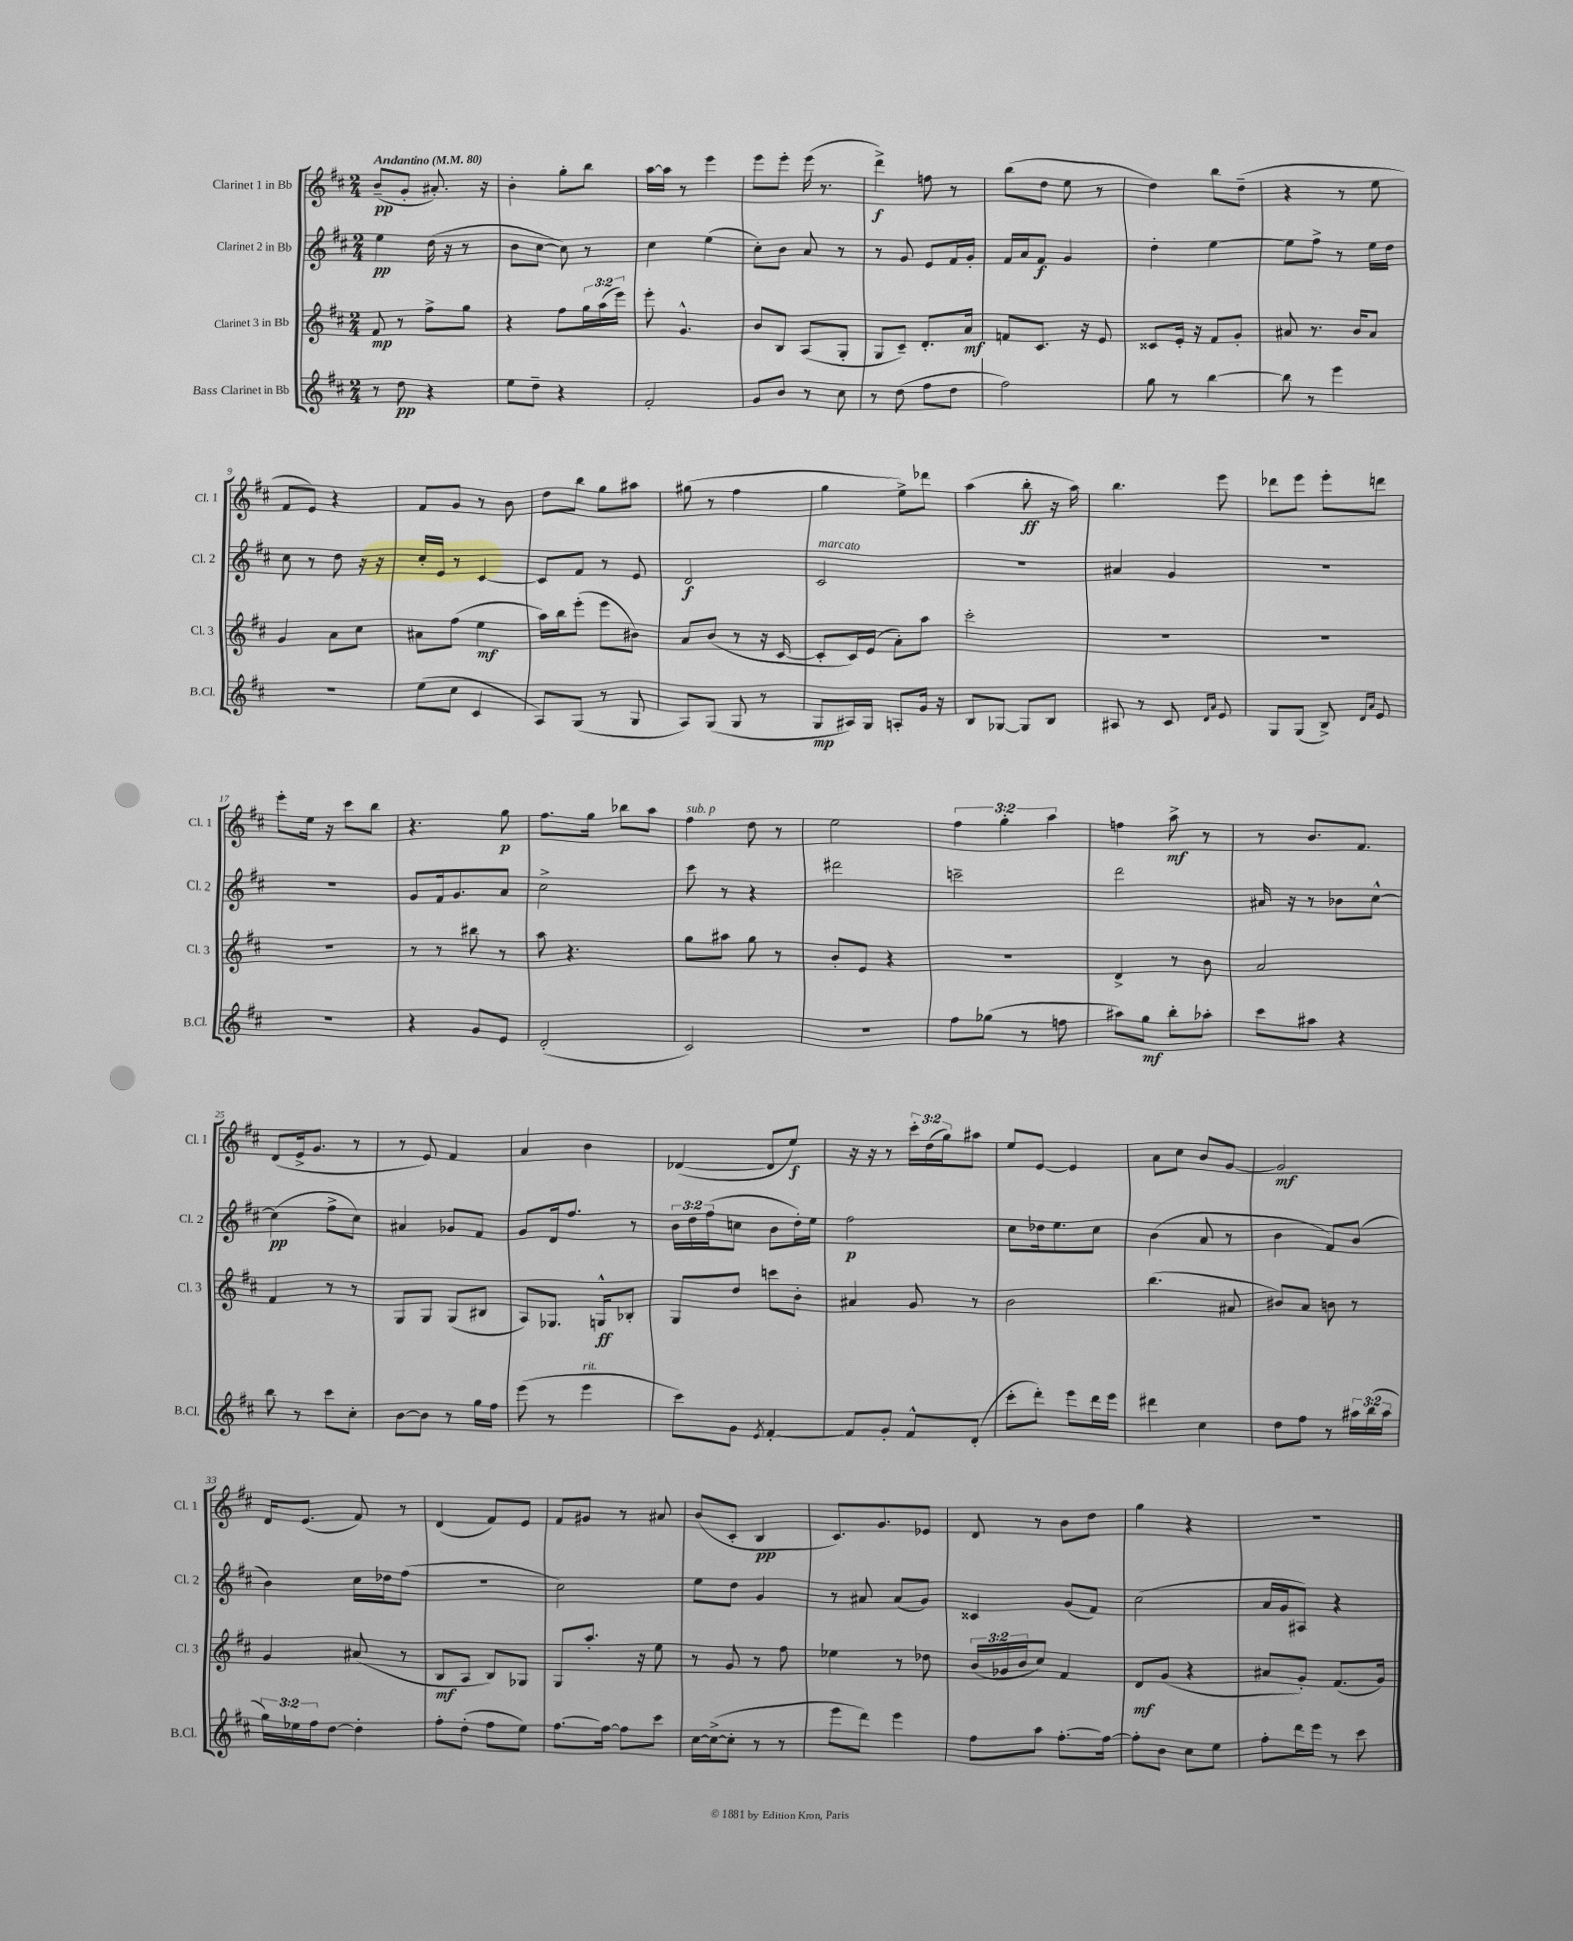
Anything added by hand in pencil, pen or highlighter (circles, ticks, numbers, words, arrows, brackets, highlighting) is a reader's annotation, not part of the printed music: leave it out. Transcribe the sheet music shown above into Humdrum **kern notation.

**kern	**kern	**kern	**kern
*staff4	*staff3	*staff2	*staff1
*clefG2	*clefG2	*clefG2	*clefG2
*k[f#c#]	*k[f#c#]	*k[f#c#]	*k[f#c#]
*M2/4	*M2/4	*M2/4	*M2/4
*MM80	*MM80	*MM80	*MM80
8r	8f#/	4ee\	(8b~/L
8dd\	8r	.	8g'/J
4r	8ff#^\L	(16dd\	8.a#'/)
.	.	16r	.
.	8gg\J	8r	.
.	.	.	16r
=	=	=	=
8ee\L	4r	8b\L	4b'\
8dd~\J	.	[8cc#\J	.
4r	8ff#\L	8cc#\])	8gg'\L
.	24gg\L	8r	8bb\J
.	(24aa\	.	.
.	24eee\JJ)	.	.
=	=	=	=
2f#'/	8eee'\	4cc#\	[16aa\LL
.	.	.	16aa\]JJ
.	4.g^^/	.	8r
.	.	(4ee\	4eee\
=	=	=	=
8g/L	8b/L	8cc#'\L)	8eee\L
8b/J	8B/J	8b\J	8eee'\J
8r	(8A/L	8a/	(16eee\
.	.	.	8.r
8cc#\	8G'/J	8r	.
=	=	=	=
8r	8G/L	8r	4ddd^\)
(8dd\	8c#~/J)	8g/	.
8ff#\L	8.d'/L	8e/L	8ff\
8dd\J	.	16f#/L	8r
.	16a/Jk	16g'/JJ	.
=	=	=	=
2ff#\)	8f/L	16f#/LL	(8bb\L
.	.	16a/J	.
.	8.c#/J	8f#/J	8dd\J
.	.	4g/	8ee\
.	16r	.	.
.	8e/	.	8r
=	=	=	=
8gg\	8c##/L	4dd'\	4dd\)
8r	16e'/Jk	.	.
.	16r	.	.
[4bb\	8f#/L	[4ee\	8bb\L
.	8g'/J	.	(8dd~\J
=	=	=	=
8bb\]	8a#/	8ee\]L	4r
8r	8.r	8ff#^\J	.
4eee\	.	8r	8r
.	16b/LK	.	.
.	8a#/J	16ee\LL	8ee\
.	.	16dd\JJ	.
=	=	=	=
2r	4g/	8cc#\	8f#/L
.	.	8r	8e/J)
.	8a\L	8dd\	4r
.	8cc#\J	16r	.
.	.	16r	.
=	=	=	=
(8ee\L	8a#\L	16cc#'/LL	8f#/L
.	.	16e/JJ	.
8cc#\J	(8ff#\J	8r	8g/J
4c#/	4ee\	[4c#/	8r
.	.	.	8b\
=	=	=	=
8A/L)	16aa\LL)	8c#/]L	8dd\L
.	16bb\J	.	.
(8G/J	(8eee'\J	8f#/J	8bb\J
8r	8eee\L	8r	8gg\L
8G/	8b#\J)	8e/	8aa#\J
=	=	=	=
8A/L)	8a/L	2d/	(8gg#\
(8G/J	(8b/J	.	8r
8G/	8r	.	4ff#\
8r	16r	.	.
.	[16c#/	.	.
=	=	=	=
8G/L	8c#'/]L	2c#/	4gg\
16A#/L)	16c#/L)	.	.
16G/JJ	(16e/JJ	.	.
8A'/L	8a'\L)	.	8ee^\L)
16g/Jk	8aa\J	.	8ddd-\J
16r	.	.	.
=	=	=	=
8B/L	2ccc#'\	2r	(4aa\
[8G-/J	.	.	.
8G-/]L	.	.	8bb'\
8B/J	.	.	16r
.	.	.	16aa\)
=	=	=	=
8A#/	2r	4a#/	4.bb\
8r	.	.	.
8c#/	.	4g/	.
16qqd/LL	.	.	.
16qqa/JJ	.	.	.
8e/	.	.	8eee\
=	=	=	=
8G/L	2r	2r	8ddd-\L
(8G/J	.	.	8eee\J
8B^/)	.	.	8eee'\L
16qqd/LL	.	.	.
16qqa/JJ	.	.	.
8e/	.	.	8ddd\J
=	=	=	=
2r	2r	2r	8eee'\L
.	.	.	16ee\Jk
.	.	.	16r
.	.	.	8ccc#\L
.	.	.	8bb\J
=	=	=	=
4r	8r	8g/L	4.r
.	8r	16f#/k	.
.	.	8.g/	.
8g/L	8bb#\	.	.
8e/J	8r	8a/J	8gg\
=	=	=	=
(2d'/	8aa\	2cc#^\	8.ff#\L
.	4.r	.	.
.	.	.	16gg\Jk
.	.	.	8bb-\L
.	.	.	8aa\J
=	=	=	=
2c#/)	8gg\L	8ccc#\	4ff#\
.	8aa#\J	8r	.
.	8gg\	4r	8dd\
.	8r	.	8r
=	=	=	=
2r	8b'/L	2ddd#\	2ee\
.	8e/J	.	.
.	4r	.	.
=	=	=	=
8ff#\L	2r	2ccc~\	6ff#\
(8gg-\J	.	.	.
.	.	.	6gg'\
8r	.	.	.
.	.	.	6aa\
8ff\	.	.	.
=	=	=	=
8aa#\L)	4d^/	2ddd\	4ff\
8gg\J	.	.	.
8bb'\L	8r	.	8aa^\
8aa-'\J	8b\	.	8r
=	=	=	=
8ccc#\L	2a/	16a#/	8r
.	.	16r	.
8aa#\J	.	8r	8.b/L
4r	.	8b-\L	.
.	.	.	8.f#/J
.	.	[8cc#^^\J	.
=	=	=	=
8bb\	4f#/	(4cc#\]	(8d/L
8r	.	.	16e^/k
.	.	.	8.g/J
8ccc#\L	8r	8ff#^\L	.
8cc#'\J	8r	8cc#\J)	8r
=	=	=	=
[8b\L	8G/L	4a#/	8r
8b\]J	8G/J	.	8e/)
8r	(8G/L	8g-/L	4f#/
16gg\LL	8B#/J	8f#/J	.
16ff#\JJ	.	.	.
=	=	=	=
(8eee\	8A/L)	8g/L	4a/
8r	8.G-/J	16d/k	.
.	.	8.ff#/J	.
4eee\	.	.	4b\
.	16G^^/LK	.	.
.	8B-'/J	8r	.
=	=	=	=
8ccc#\L)	8G/L	24b\LL	([4d-/
.	.	24dd\	.
.	.	(24ff#\J	.
8g\J	8dd/J	8cc\J	.
8qe/	.	.	.
[4f#'/	8ccc\L	8b\L	8d-/]L
.	8b'\J	16dd'\L)	8ee/J)
.	.	16ee\JJ	.
=	=	=	=
8f#/]L	4a#/	2ff#\	16r
.	.	.	16r
8g'/J	.	.	8r
8f#^^/L	8g/	.	24ccc#'\LL
.	.	.	(24dd\
.	.	.	24gg\J)
(8d'/J	8r	.	8aa#\J
=	=	=	=
8ccc#'\L	2b\	8cc#\L	8ee/L
8ddd'\J)	.	16dd-\k	[8e/J
.	.	8.ee\	.
8eee\L	.	.	4e/]
16ddd\L	.	8cc#\J	.
16eee\JJ	.	.	.
=	=	=	=
4ddd#\	(4.bb\	(4b\	8a\L
.	.	.	8cc#\J
4cc#\	.	8a/	8b/L
.	8a#/	8r	[8g/J
=	=	=	=
8dd\L	8b#/L)	4b\	2g/]
8ff#\J	8a/J	.	.
8r	8b\	8f#/L)	.
24aa#\LL	8r	(8b/J	.
(24bb\	.	.	.
24aa#\JJ	.	.	.
=	=	=	=
24gg\LL)	4g/	4b\)	16d/LK
24ee-\	.	.	.
.	.	.	(8.e/J
24ff#\J	.	.	.
[8dd\J	.	.	.
4dd'\]	(8a#/	16cc#\LL	8f#/)
.	.	16dd-\J	.
.	8r	(8ff#\J	8r
=	=	=	=
8ff#'\L	8B/L	2r	(4d/
(8dd'\J	8A/J	.	.
8ff#\L	8B/L)	.	8f#/L)
8ee\J)	8G-/J	.	8e/J
=	=	=	=
[8.ff#\L	8G/L	2cc#\)	8f#/L
.	8.aa'/J	.	8g#/J
16ff#\_Jk	.	.	.
8ff#\]L	.	.	8r
.	16r	.	.
8ccc#\J	8ee\	.	8a#/
=	=	=	=
[16cc#\LL	8r	8ee\L	(8b/L
(16cc#^\_J	.	.	.
8cc#'\]J	8g/	8dd\J	8c#'/J
8r	8r	4g/	4B/
8r	8ff#\	.	.
=	=	=	=
8eee\L	4ee-\	8r	8.c#/L)
8ddd\J)	.	8a#/	.
.	.	.	8.g/
4eee\	8r	(8a#/L	.
.	8dd-\	8g/J)	8e-/J
=	=	=	=
8ff#\L	(24b/LL	4c##/	8d/
.	24g-/	.	.
.	24b/J	.	.
8aa\J	8cc#/J)	.	8r
[8.ff#'\L	4f#/	(8g/L	8b\L
.	.	8f#/J)	8dd\J
16ff#\_Jk	.	.	.
=	=	=	=
8ff#'\]L	8d/L	(2cc#\	4gg\
8b\J	(8g/J	.	.
8cc#\L	4r	.	4r
8ee\J	.	.	.
=	=	=	=
8ff#'\L	8a#/L	16a/LL	2r
.	.	16g/J	.
16ddd\L	8g'/J)	8A#/J)	.
16eee\JJ	.	.	.
8r	(8.f#/L	4r	.
8ccc#\	.	.	.
.	16g/Jk)	.	.
==	==	==	==
*-	*-	*-	*-
